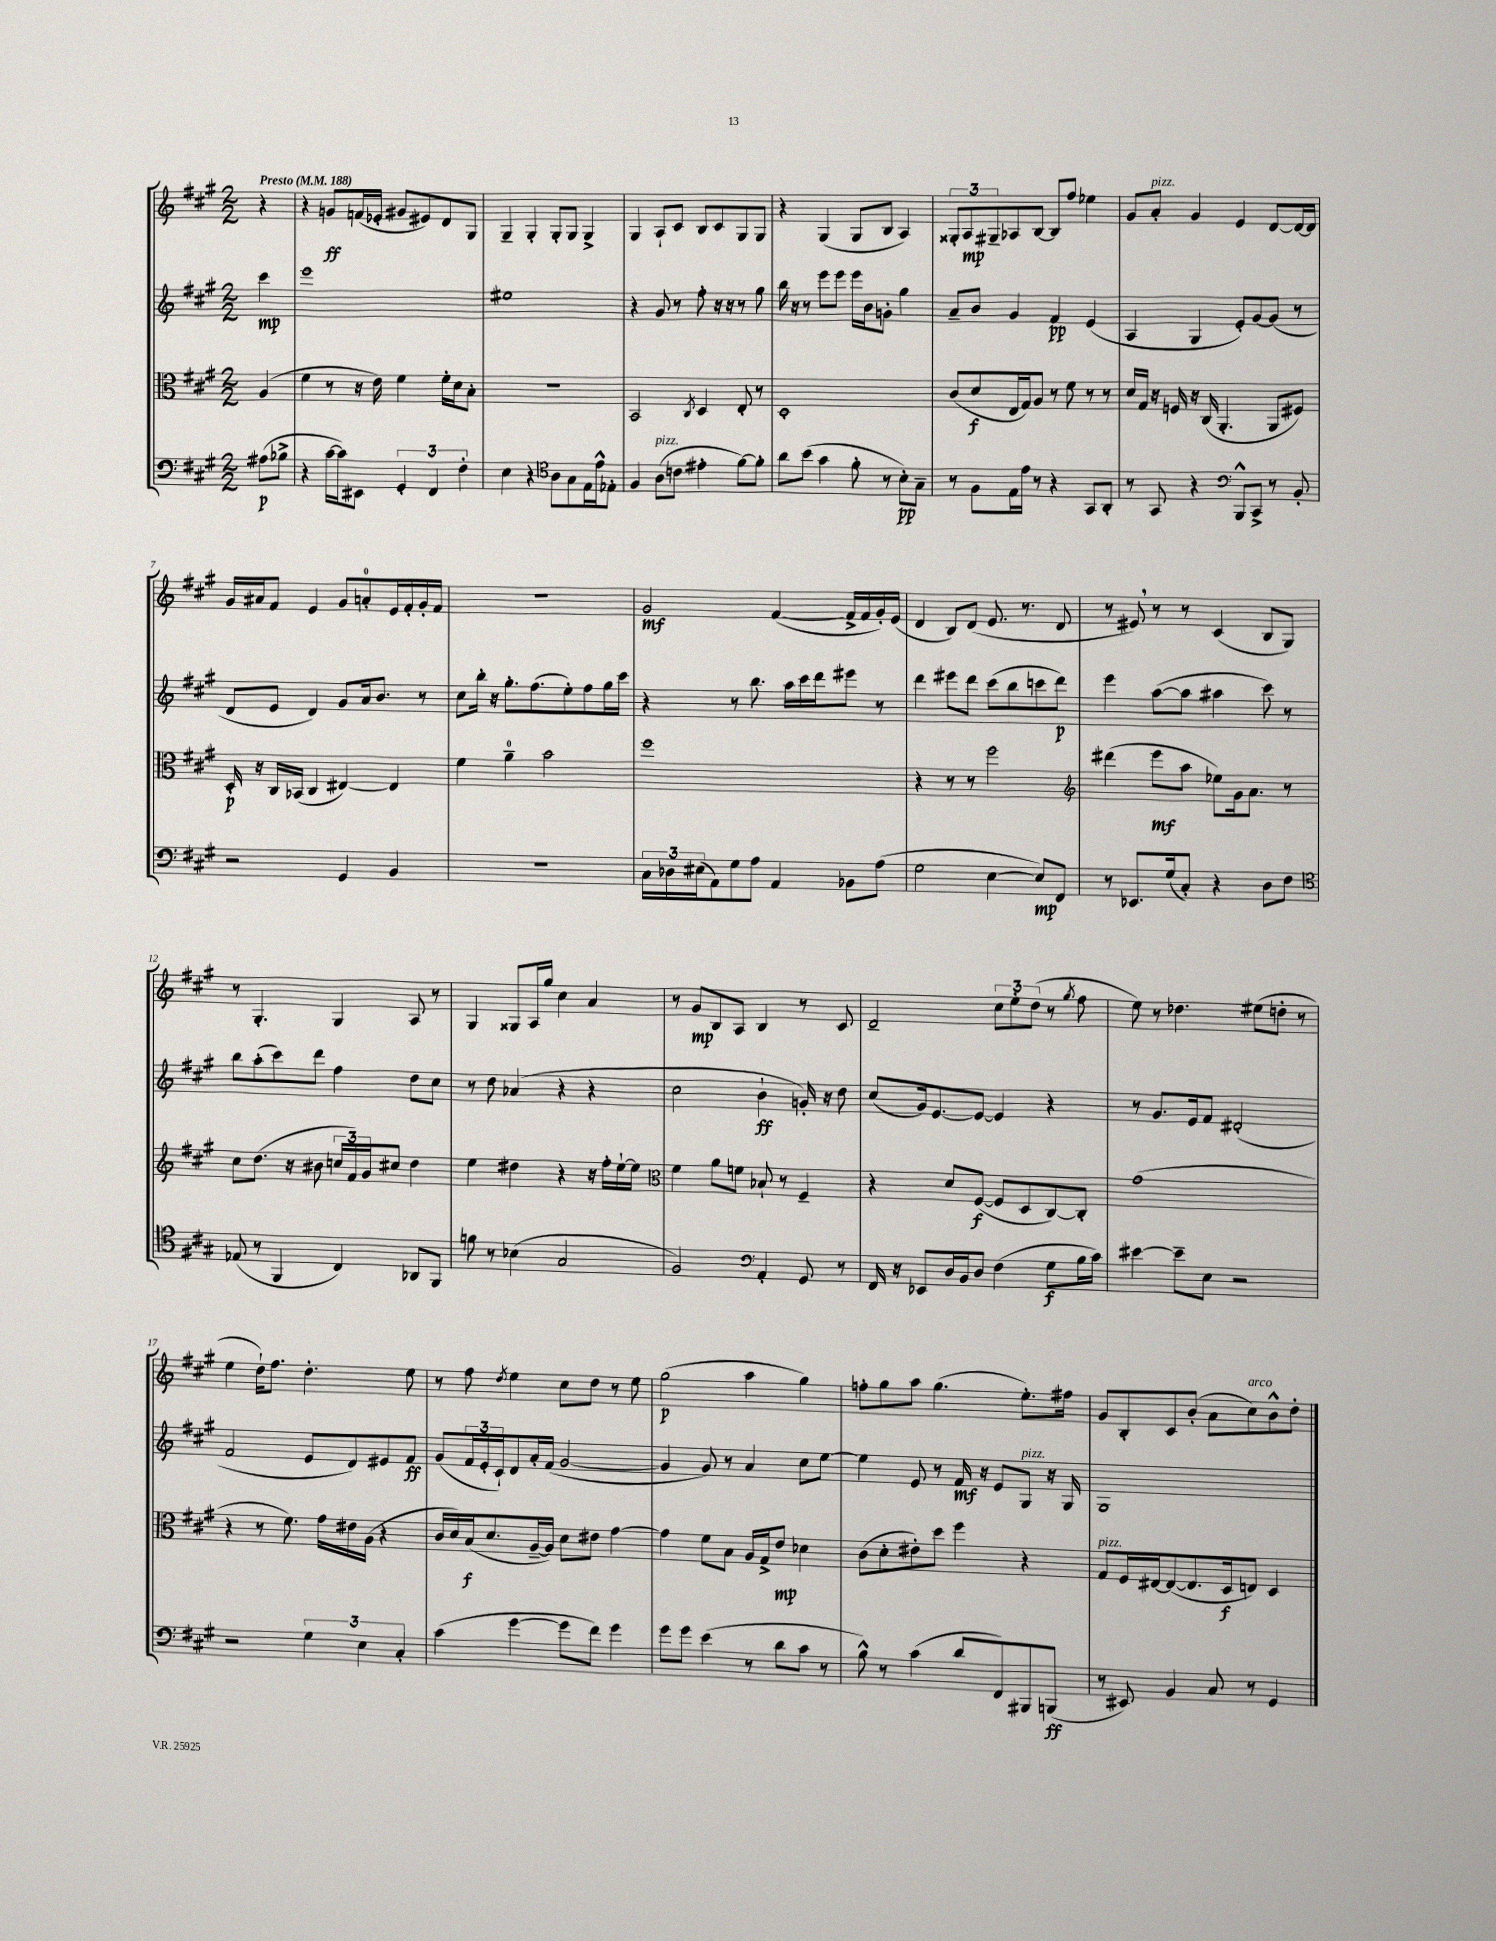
<<
\new StaffGroup <<
\new Staff = "s0" {
    \clef treble \key a \major \numericTimeSignature \time 2/2 \partial 4 \tempo "Presto" 4 = 188
    r4 |
    r4 g'8\ff f'16( ees'16-. gis'8 eis'8) d'8 gis8 |
    gis4-- gis4-. gis8-. gis8 gis4-> |
    gis4 a8-! cis'8 b8 cis'8 gis8 gis8 |
    r4 gis4( gis8 b8 a4) |
    \tuplet 3/2 { gisis8-. a8\mp gis8-- } aes8 b8~ b8 fis''8 ees''4 |
    gis'8 a'8-.^\markup { \italic "pizz." } gis'4 e'4 d'8~ d'16~ d'16 |
    gis'16 ais'16 fis'8 e'4 gis'8 a'8-0-. e'16 fis'16-. gis'16-. fis'16 |
    R1 |
    gis'2\mf fis'4~( fis'16-> fis'16 gis'16-.) e'16( |
    d'4 b8) d'8( e'8. r8. d'8 |
    r8 eis'8) \breathe r8 r8 cis'4( b8 gis8) |
    r8 gis4.-. gis4 a8 r8 |
    gis4 gisis8 a16 gis''16 cis''4 a'4 |
    r8 gis'8\mp b8 a8 b4 r8 cis'8 |
    d'2-- \tuplet 3/2 { cis''8 e''8-. d''8( } r8 \acciaccatura { gis''8 } fis''8 |
    e''8) r8 des''4. eis''8( d''8-. r8 |
    e''4 d''16-!) fis''8. d''4.-. e''8 |
    r8 fis''8 \acciaccatura { d''8 } e''4 cis''8 d''8 r8 e''8 |
    gis''2\p( a''4 gis''4) |
    f''8-. gis''8 a''8 gis''4.( e''8.-.) fis''16 |
    gis'8 b8-. cis'8 b'8-.( a'8 cis''8^\markup { \italic "arco" }) b'8-^ d''8-. \bar "|." |
}
\new Staff = "s1" {
    \clef treble \key a \major \numericTimeSignature \time 2/2 \partial 4
    cis'''4\mp |
    e'''1 |
    eis''1 |
    r4 gis'8 r8 fis''8-. r16 r16 r8 gis''8 |
    b''16 r16 r8 e'''8 e'''8 e'''16 b'16 g'8-. gis''4 |
    a'8-- b'8 gis'4 fis'4\pp e'4( |
    a4 gis4 e'8-.) gis'8~ gis'8( r8 |
    d'8 e'8 d'4) gis'8 a'16 b'8. r8 |
    cis''8 b''16-. r16 gis''8.-. fis''8.( e''8-.) fis''8 gis''16 cis'''16 |
    r4 r8 b''8. a''16 cis'''16 d'''16 eis'''8 r8 |
    d'''4 eis'''8 d'''8 cis'''8( b''8 c'''8 d'''8\p) |
    e'''4 a''8~( a''8 ais''4 cis'''8) r8 |
    b''8 a''8-.( cis'''8) d'''8 fis''4 d''8 cis''8 |
    r8 d''8 aes'4( r4 r4 |
    cis''2 b'4-!\ff g'16-.) r16 d''8 |
    cis''8( gis'16) e'8.~ e'8~ e'4 r4 |
    r8 gis'8. e'16 fis'8 dis'2-.( |
    fis'2 e'8 d'8) eis'8 fis'8\ff |
    gis'8( \tuplet 3/2 { fis'16 e'16-. cis'16-!) } d'8 a'16-. fis'16( gis'2~ |
    gis'4 gis'8) r8 a'4 cis''8 e''8~ |
    e''4 e'8 r8 fis'16\mf r16 e'8 gis8^\markup { \italic "pizz." } r16 gis16 |
    gis1 \bar "|." |
}
\new Staff = "s2" {
    \clef alto \key a \major \numericTimeSignature \time 2/2 \partial 4
    a4( |
    fis'4 r8 r16 e'16) fis'4 fis'16-. d'16 b8-. |
    r1 |
    b,2 \acciaccatura { cis8 } d4 e8-. r8 |
    d1-. |
    cis'8( d'8\f e16 gis16) a8 r8 fis'8 r8 r8 |
    d'16 gis16 r16 f16 r16 cis16( a,4.-. a,8 fis8) |
    d16-.\p r16 cis16 bes,16( cis4 eis4~) eis4 |
    fis'4 a'4-0-- b'2 |
    fis''1 |
    r4 r8 r8 fis''2 |
    \clef treble dis'''4( e'''8\mf a''8 ees''8) gis'16 a'8. r8 |
    cis''8 d''8.( r16 bis'8 \tuplet 3/2 { c''16 fis'16) gis'16 } cis''8 d''4 |
    e''4 dis''4 r4 r16 fis''16-. e''16~-! e''16 |
    \clef alto fis'4 a'8 f'8 bes8-! r8 fis4-- |
    r4 d'8 fis8~\f( fis8 d8 cis8~) cis8-. |
    gis'1( |
    r4 r8 fis'8.) gis'16 eis'16 a16( r4 |
    cis'16 d'16) b16\f( d'8. a16~-- a16) d'8 eis'8 gis'4~ |
    gis'4 fis'8 b8 a16 gis16-> e'8\mp des'4 |
    cis'8( d'8-. eis'8-.) d''8 fis''4 r4 |
    gis8^\markup { \italic "pizz." } fis16 eis16~ eis8~( eis8. d16\f e8) d4 \bar "|." |
}
\new Staff = "s3" {
    \clef bass \key a \major \numericTimeSignature \time 2/2 \partial 4
    ais8\p( bes8-> |
    r4 cis'16~ cis'16) eis,8 \tuplet 3/2 { gis,4-. fis,4 fis4-. } |
    e4 r4 \clef tenor a8 gis8 e16 e'16-^ ees8-. |
    fis4 a8^\markup { \italic "pizz." }( c'8 eis'4-. fis'8~) fis'8-. |
    a'8 b'8( gis'4 fis'8-. r8 b8-.\pp) gis8-- |
    r8 fis8 e16 e'16 r8 r4 gis,8 a,8-. |
    r8 gis,8 r4 \clef bass b,,8-^ cis,8-> r8 b,8-. |
    r2 gis,4 b,4 |
    R1 |
    \tuplet 3/2 { cis16 des16 eis16( } a,8) gis8 a8 a,4 bes,8 a8( |
    gis2 e4~ e8\mp) fis,8 |
    r8 ees,8. gis16( cis8-.) r4 d8 fis8 |
    \clef tenor ees8( r8 fis,4 cis4) aes,8 fis,8 |
    f'8 r8 bes4( gis2 |
    fis2) \clef bass a,4-. gis,8 r8 |
    fis,16 r16 ees,8 d16 b,16 d8 fis4( gis8\f b16 cis'16) |
    eis'4~ eis'8-- e8 r2 |
    r2 \tuplet 3/2 { gis4 e4 cis4-. } |
    cis'4( gis'4~ gis'8 fis'8) gis'4 |
    gis'8 gis'8 e'4( r8 d'8 cis'8 r8 |
    b8-^) r8 cis'4( d'8 fis,8) bis,,8 b,,8\ff( |
    r8 eis,8) b,4 cis8 r8 gis,4 \bar "|." |
}
>>
>>
